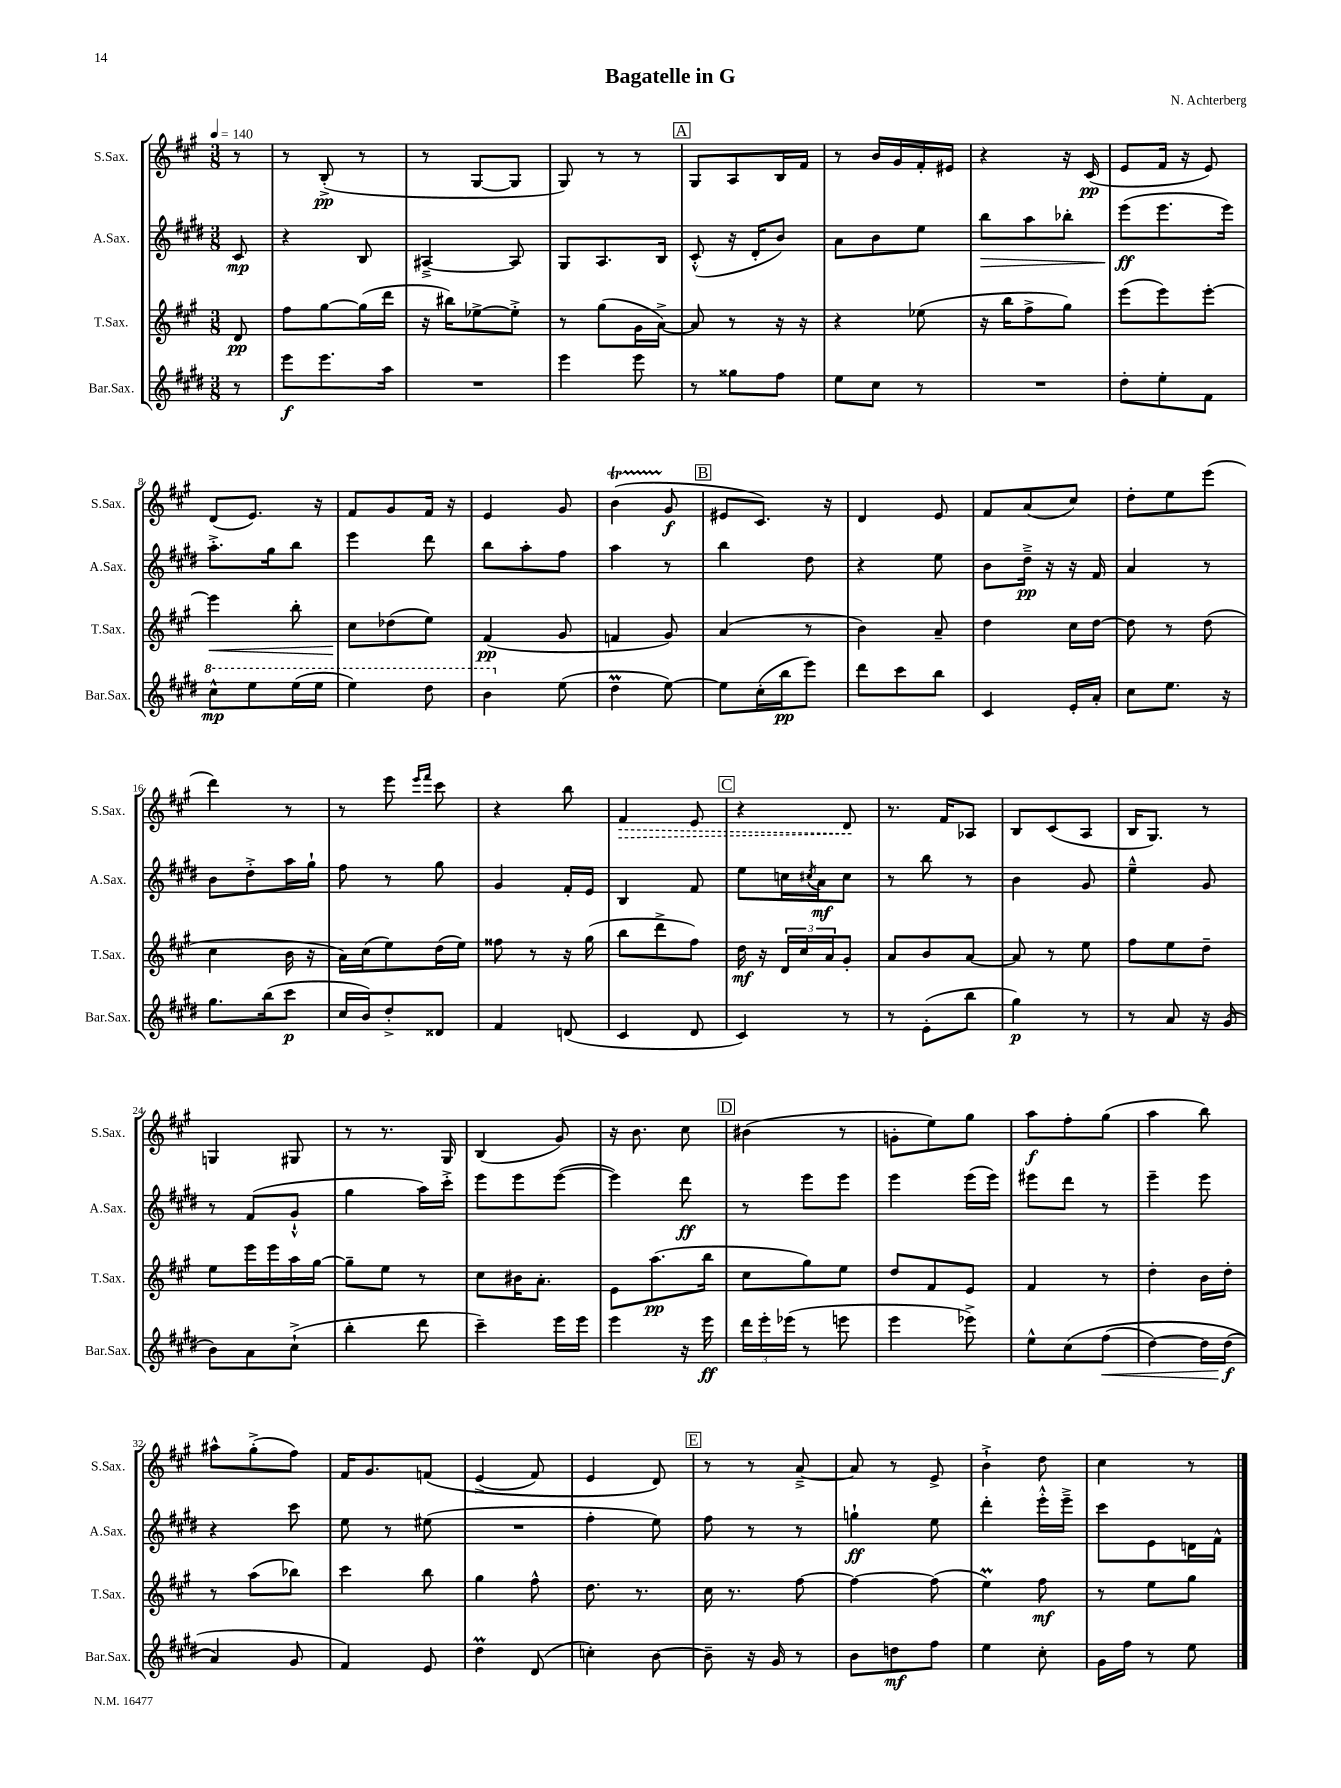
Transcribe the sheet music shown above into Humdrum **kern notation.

**kern	**kern	**kern	**kern
*staff4	*staff3	*staff2	*staff1
*clefG2	*clefG2	*clefG2	*clefG2
*k[f#c#g#d#]	*k[f#c#g#]	*k[f#c#g#d#]	*k[f#c#g#]
*M3/8	*M3/8	*M3/8	*M3/8
*MM140	*MM140	*MM140	*MM140
8r	8d	8c#	8r
=	=	=	=
8eee	8ff#	4r	8r
8.eee	[8gg#	.	(8B'^
.	(16gg#]	8B	8r
16aa	16ddd	.	.
=	=	=	=
4.r	16r	[4A#~^	8r
.	16bb#)	.	.
.	[8ee-^	.	[8G#
.	8ee-'^]	8A#]	8G#]
=	=	=	=
4eee	8r	8G#	8G#)
.	(8gg#	8.A	8r
8eee	16g#	.	8r
.	[16a^)	16B	.
=	=	=	=
8r	8a]	(8c#'^^	8G#
8gg##	8r	16r	8A
.	.	16d#'	.
8ff#	16r	8b)	16B
.	16r	.	16f#
=	=	=	=
8ee	4r	8a	8r
8cc#	.	8b	16b
.	.	.	16g#
8r	(8ee-	8ee	16f#'
.	.	.	16e#
=	=	=	=
4.r	16r	8bb	4r
.	16bb	.	.
.	8ff#^	8aa	.
.	8gg#)	8bb-'	16r
.	.	.	(16c#
=	=	=	=
8dd#'	(8eee	(8eee	8e
8ee'	8eee)	8.eee	16f#
.	.	.	16r
8f#	[8eee'	.	8e)
.	.	16eee)	.
=	=	=	=
8ccc#^^	4eee]	8.aa'^	(8d
8eee	.	.	8.e)
.	.	16gg#	.
(16eee	8bb'	8bb	.
16eee	.	.	16r
=	=	=	=
4eee)	8cc#	4eee	8f#
.	(8dd-	.	8g#
8ddd#	8ee)	8ddd#	16f#
.	.	.	16r
=	=	=	=
4bb	(4f#	8bb	4e
.	.	8aa'	.
(8ee	8g#	8ff#	8g#
=	=	=	=
4dd#	4f	4aa	(4b
[8ee)	8g#)	8r	8g#
=	=	=	=
8ee]	(4a	4bb	8e#
(16cc#'	.	.	8.c#)
16bb	.	.	.
8eee)	8r	8dd#	.
.	.	.	16r
=	=	=	=
8ddd#	4b)	4r	4d
8ccc#	.	.	.
8bb	8a~	8ee	8e
=	=	=	=
4c#	4dd	8b	8f#
.	.	16dd#~^	(8a
.	.	16r	.
16e'	16cc#	16r	8cc#)
16a'	[16dd	16f#	.
=	=	=	=
8cc#	8dd]	4a	8dd'
8.ee	8r	.	8ee
.	(8dd	8r	(8eee
16r	.	.	.
=	=	=	=
8.gg#	4cc#	8b	4ddd)
.	.	8dd#'^	.
(16bb	.	.	.
8ccc#	16b	16aa	8r
.	16r	16gg#`	.
=	=	=	=
16cc#	16a)	8ff#	8r
16b)	(16cc#	.	.
8dd#'^	8ee)	8r	8eee
.	.	.	16qqeee
.	.	.	16qqfff#
8d##	(16dd	8gg#	8ccc#
.	16ee)	.	.
=	=	=	=
4f#	8ff##	4g#	4r
.	8r	.	.
(8d	16r	16f#'	8bb
.	(16gg#	16e	.
=	=	=	=
4c#	8bb	4B	4f#
.	8ddd^	.	.
8d#	8ff#)	8f#	8e
=	=	=	=
4c#)	16dd	8ee	4r
.	16r	.	.
.	24d	16cc	.
.	24cc#	.	.
.	.	8qcc#	.
.	.	16a	.
.	24a	.	.
8r	8g#'	8cc#	8d
=	=	=	=
8r	8a	8r	8.r
(8e'	8b	8bb	.
.	.	.	16f#
8bb	[8a	8r	8A-
=	=	=	=
4gg#)	8a]	4b	8B
.	8r	.	(8c#
8r	8ee	8g#	8A
=	=	=	=
8r	8ff#	4ee~^^	16B
.	.	.	8.G#)
8a	8ee	.	.
16r	8dd~	8g#	8r
(16g#	.	.	.
=	=	=	=
8b)	8ee	8r	4G
8a	16eee	(8f#	.
.	16eee	.	.
(8cc#`^	16aa	8g#`^^	8G#
.	[16gg#	.	.
=	=	=	=
4bb'	8gg#~]	4gg#	8r
.	8ee	.	8.r
8ddd#	8r	16aa)	.
.	.	16ccc#'^	16G#
=	=	=	=
4ccc#~)	8cc#	8eee	(4B
.	16b#	8eee	.
.	8.a'	.	.
16eee	.	([8eee	8g#)
16eee	.	.	.
=	=	=	=
4eee	8e	4eee])	16r
.	.	.	8.b
.	(8.aa	.	.
16r	.	8ddd#	8cc#
16eee	16bb	.	.
=	=	=	=
24ddd#	8cc#	8r	(4b#
24eee'	.	.	.
(24eee-	.	.	.
8r	8gg#)	8eee	.
8eee	8ee	8eee	8r
=	=	=	=
4eee	8dd	4eee	8g'
.	8f#	.	8ee)
8eee-^)	8e	(16eee	8gg#
.	.	16eee)	.
=	=	=	=
8ee^^	4f#	8eee#	8aa
&(8cc#	.	8ddd#	8ff#'
(8ff#	8r	8r	(8gg#
=	=	=	=
[4dd#)	4dd'	4eee~	4aa
16dd#]	16b	8eee	8bb)
(16dd#	16dd'	.	.
=	=	=	=
4a&)	8r	4r	8aa#^^
.	(8aa	.	(8gg#'^
8g#	8bb-)	8ccc#	8ff#)
=	=	=	=
4f#)	4ccc#	8ee	16f#
.	.	.	8.g#
.	.	8r	.
8e	8bb	(8ee#	&(8f
=	=	=	=
4dd#	4gg#	4.r	(4e^
(8d#	8ff#^^	.	8f#)
=	=	=	=
4cc')	8.dd	4ff#'	4e
.	8.r	.	.
[8b	.	8ee)	8d&)
=	=	=	=
8b~]	16cc#	8ff#	8r
.	8.r	.	.
16r	.	8r	8r
16g#	.	.	.
8r	[8ff#	8r	[8a~^
=	=	=	=
8b	4ff#_	4gg`	8a]
8dd	.	.	8r
8ff#	(8ff#]	8ee	8e^
=	=	=	=
4ee	4ee)	4ddd#'	4b`^
8cc#'	8ff#	16eee'^^	8dd
.	.	16eee~^	.
=	=	=	=
16g#	8r	8ccc#	4cc#
16ff#	.	.	.
8r	8ee	8e	.
8ee	8gg#	16d	8r
.	.	16f#^^	.
==	==	==	==
*-	*-	*-	*-
